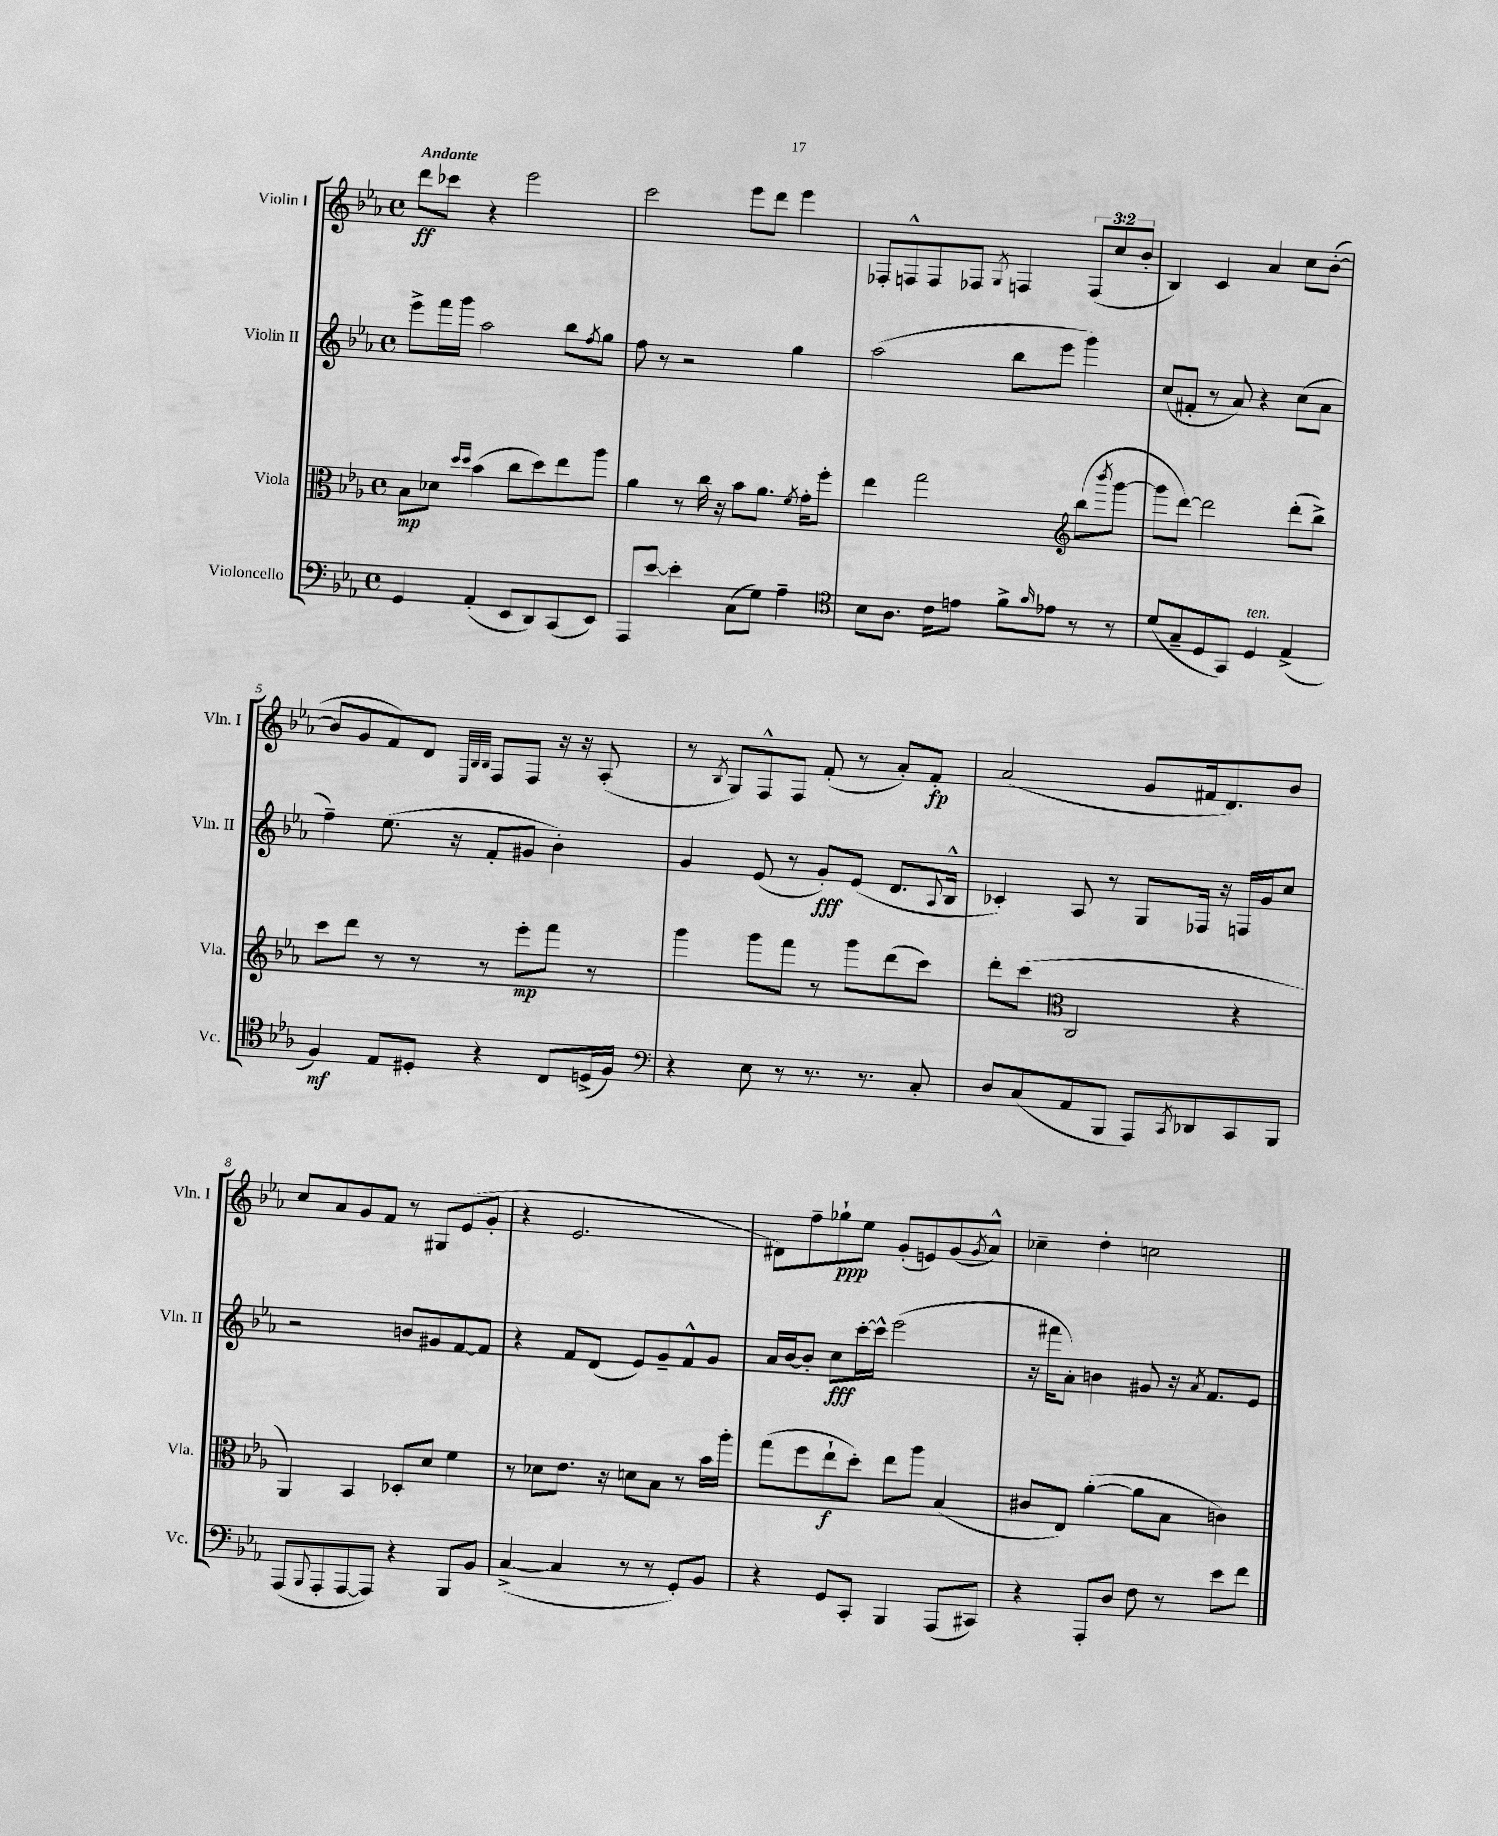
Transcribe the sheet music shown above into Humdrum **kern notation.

**kern	**kern	**kern	**kern
*staff4	*staff3	*staff2	*staff1
*clefF4	*clefC3	*clefG2	*clefG2
*k[b-e-a-]	*k[b-e-a-]	*k[b-e-a-]	*k[b-e-a-]
*M4/4	*M4/4	*M4/4	*M4/4
*met(c)	*met(c)	*met(c)	*met(c)
4GG	8B-	8eee-^	8ddd
.	8d-	16fff	8ccc-
.	.	16ggg	.
.	16qqdd	.	.
.	16qqdd	.	.
(4AA-'	(4b-	2aa-	4r
8EE-	8cc	.	2eee-
8DD)	8dd)	.	.
(8CC	8ee-	8bb-	.
.	.	8qff	.
8EE-)	8aa-	8gg	.
=	=	=	=
8AAA-	4a-	8ff	2ccc
[8e-	.	8r	.
4e-']	8r	2r	.
.	16cc	.	.
.	16r	.	.
(8C	8b-	.	8eee-
8G)	8.a-	.	8ddd
4A-~	.	4gg	4eee-
.	8qf	.	.
.	16g'	.	.
.	8ff'	.	.
=	=	=	=
*clefC4	*	*	*
8B-	4ee-	(2aa-	8F-'
8.A-	.	.	8F^^
.	2gg	.	8F
16c	.	.	.
8e	.	.	8F-
.	.	.	8qG
8f^	.	8bb-	4F
16qqg	.	.	.
8e-	.	8eee-	.
*	*clefG2	*	*
8r	(8bb-	4ggg)	(12F
.	.	.	12cc
.	8qbbb-	.	.
8r	[8ggg	.	.
.	.	.	12b-'
=	=	=	=
(8d	8ggg]	(8cc	4B-)
8G~	[8ddd)	8f#'	.
8D	2ddd]	8r	4c
8GG)	.	8a-)	.
4D	.	4r	4a-
(4E-^	(8ddd'	(8cc	8cc
.	8bb-^)	8a-	([8b-'
=	=	=	=
4F)	8ccc	4ff~)	8b-]
.	8ddd	.	8g
8E-	8r	(8.ee-	8f)
8D#'	8r	.	8d
.	.	16r	.
.	.	.	32qqE-
.	.	.	32qqB-
.	.	.	32qqB-
4r	8r	8f'	8F
.	8eee-'	8g#	8F
8C	8fff	4b-')	16r
.	.	.	16r
(16D^	8r	.	(8A-'
16F)	.	.	.
=	=	=	=
*clefF4	*	*	*
4r	4ggg	4g	8r
.	.	.	8qB-
.	.	.	8G)
8E-	8ggg	(8e-	8F^^
8r	8fff	8r	8F
8.r	8r	8g')	(8f'
.	8ggg	(8e-	8r
8.r	.	.	.
.	(8ddd	8.d	8a-')
8C'	8ccc)	.	8f'
.	.	8qqA-	.
.	.	16B-^^	.
=	=	=	=
8D	8ddd'	4c-')	(2a-
(8C	(8ccc	.	.
*	*clefC3	*	*
8AA-	2C	8A-	.
8BBB-	.	8r	.
8AAA-)	.	8G	8g
8qCC	.	.	.
8DD-	.	16F-	16f#
.	.	16r	8.d)
8CC	4r	16F	.
.	.	16g	.
8BBB-	.	8cc	8b-
=	=	=	=
(8AAA-	4AA-)	2r	8cc
8qqBBB-	.	.	.
8AAA-'	.	.	8a-
[8AAA-	4BB-	.	8g
8AAA-])	.	.	8f
4r	8D-'	8b	8r
.	8d	8g#	8G#
8BBB-	4f	[8f	(8e-
8BB-	.	8f]	8g'
=	=	=	=
([4C^	8r	4r	4r
.	8d-	.	.
4C]	8.e-	8f	2.e-
.	.	(8d	.
.	16r	.	.
8r	8d	8e-)	.
8r	8B-	8g~	.
8GG')	8r	8f^^	.
8BB-	16b-	8g	.
.	16aa-'	.	.
=	=	=	=
4r	(8gg	16a-	8d#)
.	.	[16b-	.
.	8ff	8b-']	8ff~
8GG	8ee-`	8cc	8gg-`
8CC'	8dd')	[16ccc'	8ee-
.	.	16ccc^^]	.
4BBB-	8ee-	(2eee-	(8g'
.	8aa-	.	8e)
(8AAA-	(4B-	.	(8g
.	.	.	8qg
8CC#)	.	.	8a-^^)
=	=	=	=
4r	8c#	16r	4cc-~
.	.	16fff#	.
.	8E-)	8a-')	.
8AAA-'	([4a-'	4b	4dd'
8D	.	.	.
8F	8a-]	8g#	2cc
8r	8B-	16r	.
.	.	8qa-	.
.	.	8.f	.
8e-	4c)	.	.
8f	.	8e-	.
==	==	==	==
*-	*-	*-	*-
